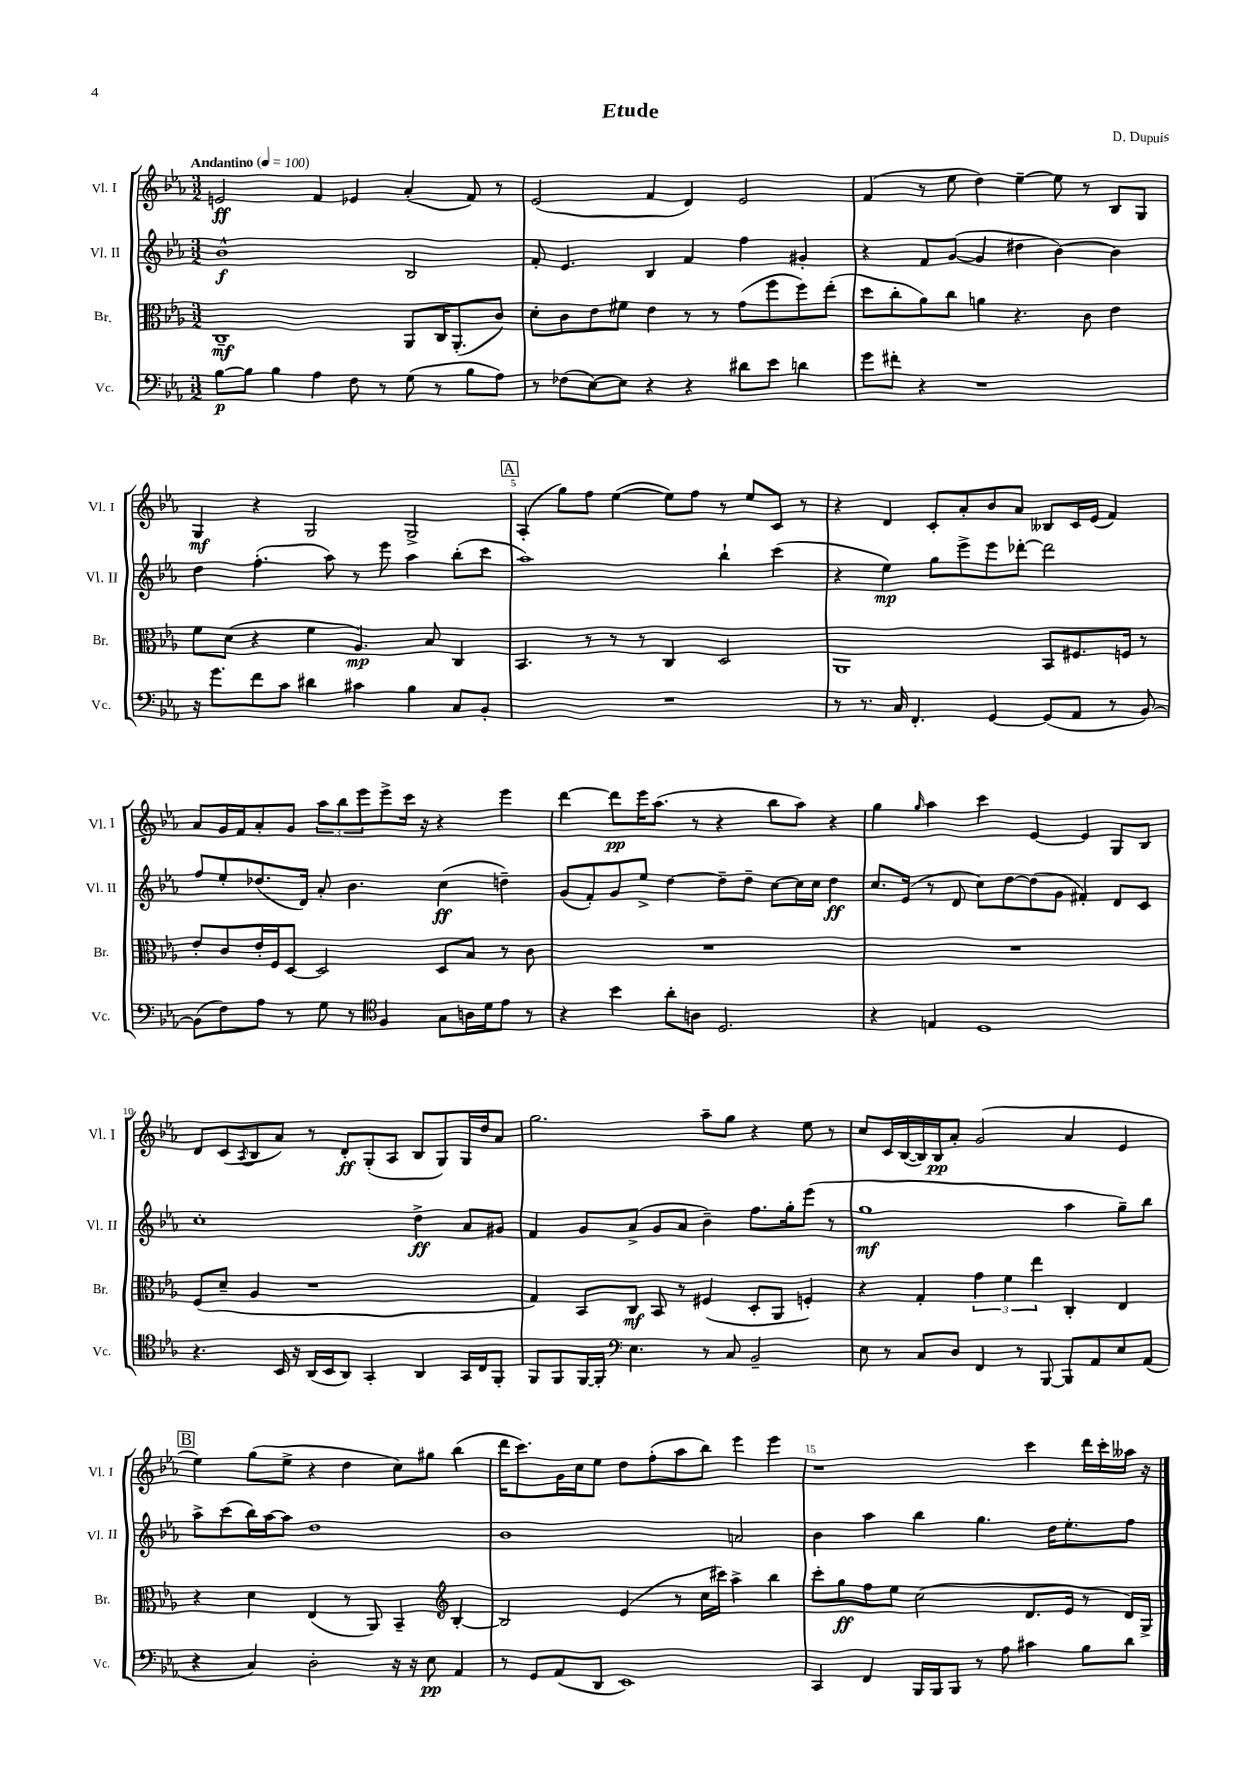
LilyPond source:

\header { title = "Etude" composer = "D. Dupuis" }
<<
\new StaffGroup <<
\new Staff = "s0" \with { instrumentName = "Vl. I" shortInstrumentName = "Vl. I" } {
    \clef treble \key ees \major \numericTimeSignature \time 3/2 \tempo "Andantino" 4 = 100
    e'2\ff f'4 ees'4 aes'4-.( f'8) r8 |
    ees'2( f'4 d'4) ees'2 |
    f'4( r8 ees''8 d''4) ees''4~-- ees''8 r8 bes8 g8 |
    g4\mf r4 g2 g2-> |
    \mark \markup { \box "A" } aes4-.( g''8) f''8 ees''4~( ees''8) f''8 r8 ees''8 c'8 r8 |
    r4 d'4 c'8-. aes'8-. bes'8 aes'8 beses8 c'16 ees'16( f'4) |
    aes'8 g'16 f'16 aes'8-. g'8 \tuplet 3/2 { aes''8 bes''8 ees'''8 } ees'''8-> c'''16 r16 r4 ees'''4 |
    d'''4~ d'''8\pp ees'''16 aes''8.( r8 r4 bes''8 aes''8) r4 |
    g''4 \grace { g''16 } aes''4 c'''4 ees'4~ ees'4 g8 bes8 |
    d'8 c'8( \acciaccatura { aes8 } bes8 aes'8) r8 d'8-.\ff g8-.( aes8 bes8 g8) g16 d''16 aes'8 |
    g''2. aes''8-- g''8 r4 ees''8 r8 |
    c''8 c'16 bes16~( bes16) bes16\pp aes'8-. g'2( aes'4 ees'4 |
    \mark \markup { \box "B" } ees''4) g''8( ees''8-> r4 d''4 c''8) gis''8 bes''4( |
    d'''16 c'''8.) g'16 c''16 ees''8 d''8 f''8-.( aes''8 bes''8) ees'''4 ees'''4 |
    r1 c'''4 d'''16 c'''16-. aeses''16 r16 \bar "|." |
}
\new Staff = "s1" \with { instrumentName = "Vl. II" shortInstrumentName = "Vl. II" } {
    \clef treble \key ees \major \numericTimeSignature \time 3/2
    bes'1-^\f bes2 |
    f'8-. ees'4. bes4 f'4 f''4 gis'4-. |
    r4 f'8 g'8~( g'4 dis''4 bes'4~) bes'4 |
    d''4 f''4.-.( aes''8) r8 ees'''8 aes''4 bes''8-.( c'''8 |
    \mark \markup { \box "A" } aes''1) bes''4-! c'''4( |
    r4 ees''4\mp) g''8 ees'''8-> ees'''8 des'''8~-. des'''2 |
    f''8 ees''8-. des''8.( d'16) aes'8-. bes'4. c''4\ff( d''4--) |
    g'8( f'8-.) g'8 ees''8-> d''4~ d''8-- d''8-- c''8~ c''16 c''16 d''4\ff |
    c''8. ees'16( r8 d'8 c''8) d''8~ d''8( g'8 fis'4-.) d'8 c'8 |
    c''1-. d''4->\ff aes'8 gis'8 |
    f'4 g'8 aes'8->( g'8 aes'8 bes'4--) f''8. g''16-. ees'''8( r8 |
    g''1\mf aes''4 g''8--) bes''8 |
    \mark \markup { \box "B" } aes''8-> c'''8( bes''16) aes''16~ aes''8 d''1 |
    bes'1 a'2 |
    bes'4 aes''4 bes''4 g''4. d''16 ees''8.-. f''8 \bar "|." |
}
\new Staff = "s2" \with { instrumentName = "Br." shortInstrumentName = "Br." } {
    \clef alto \key ees \major \numericTimeSignature \time 3/2
    c1--\mf aes,8 c16 aes,8.-.( c'8) |
    d'8-. c'8 ees'8 fis'8 ees'4 r8 r8 g'8( f''8 f''8) ees''8-.( |
    d''8 c''8-. aes'8) c''8 a'4 r4. c'8 ees'4 |
    f'8 d'8( r4 f'4 aes4.\mp) bes8 c4 |
    \mark \markup { \box "A" } bes,4. r8 r8 r8 c4 d2 |
    aes,1 bes,8 fis8. f16 r8 |
    ees'8-. c'8 ees'16-. f16 d8~ d2 d8 bes8 r8 c'8 |
    R1. |
    R1. |
    f8( d'8-- aes4 r1 |
    g4) bes,8 c8\mf bes,8 r8 fis4( d8-. aes,8 f4-.) |
    r4 g4-. \tuplet 3/2 { g'4 f'4 ees''4 } c4-. ees4 |
    \mark \markup { \box "B" } r4 d'4 ees4( r8 aes,8) bes,4-- \clef treble bes4~-. |
    bes2 ees'4( r8 c''16 cis'''16) aes''4-> bes''4 |
    c'''8-. g''8\ff f''8 ees''8 c''2( d'8. ees'16 r8 d'16) g16-> \bar "|." |
}
\new Staff = "s3" \with { instrumentName = "Vc." shortInstrumentName = "Vc." } {
    \clef bass \key ees \major \numericTimeSignature \time 3/2
    bes8~\p bes8 bes4 aes4 f8 r8 g8( r8 bes8 aes8) |
    r8 fes8( ees8~) ees8 r4 r4 dis'8 ees'8 d'4 |
    g'8 fis'8-. r4 r1 |
    r16 g'8. f'8 c'8 dis'4 cis'4 bes4 c8 bes,8-. |
    \mark \markup { \box "A" } R1. |
    r8 r8. c16 f,4.-. g,4~ g,8( aes,8 r8 bes,8~) |
    bes,8( f8) aes8 r8 g8 r8 \clef tenor f4 g8 a16 d'16 ees'8 r8 |
    r4 bes'4 aes'8-. a8 d2. |
    r4 e4 d1 |
    r4. bes,16 r16 aes,16( bes,16 aes,8) g,4-. aes,4 g,16 c16 f,8-. |
    f,8 f,8 f,16~ f,16-. \clef bass ees4. r8 c8 bes,2-- |
    ees8 r8 c8 d8 f,4 r8 bes,,8~ bes,,8 aes,8 ees8 aes,8( |
    \mark \markup { \box "B" } r4 c4) d2-. r16 r16 ees8\pp aes,4 |
    r8 g,8 aes,8( d,8 ees,1) |
    c,4 f,4 bes,,16 bes,,16 bes,,8 r8 aes8 cis'4 bes8 d'8 \bar "|." |
}
>>
>>
\layout { \context { \Score \override BarNumber.break-visibility = ##(#f #t #t) barNumberVisibility = #(every-nth-bar-number-visible 5) } }
